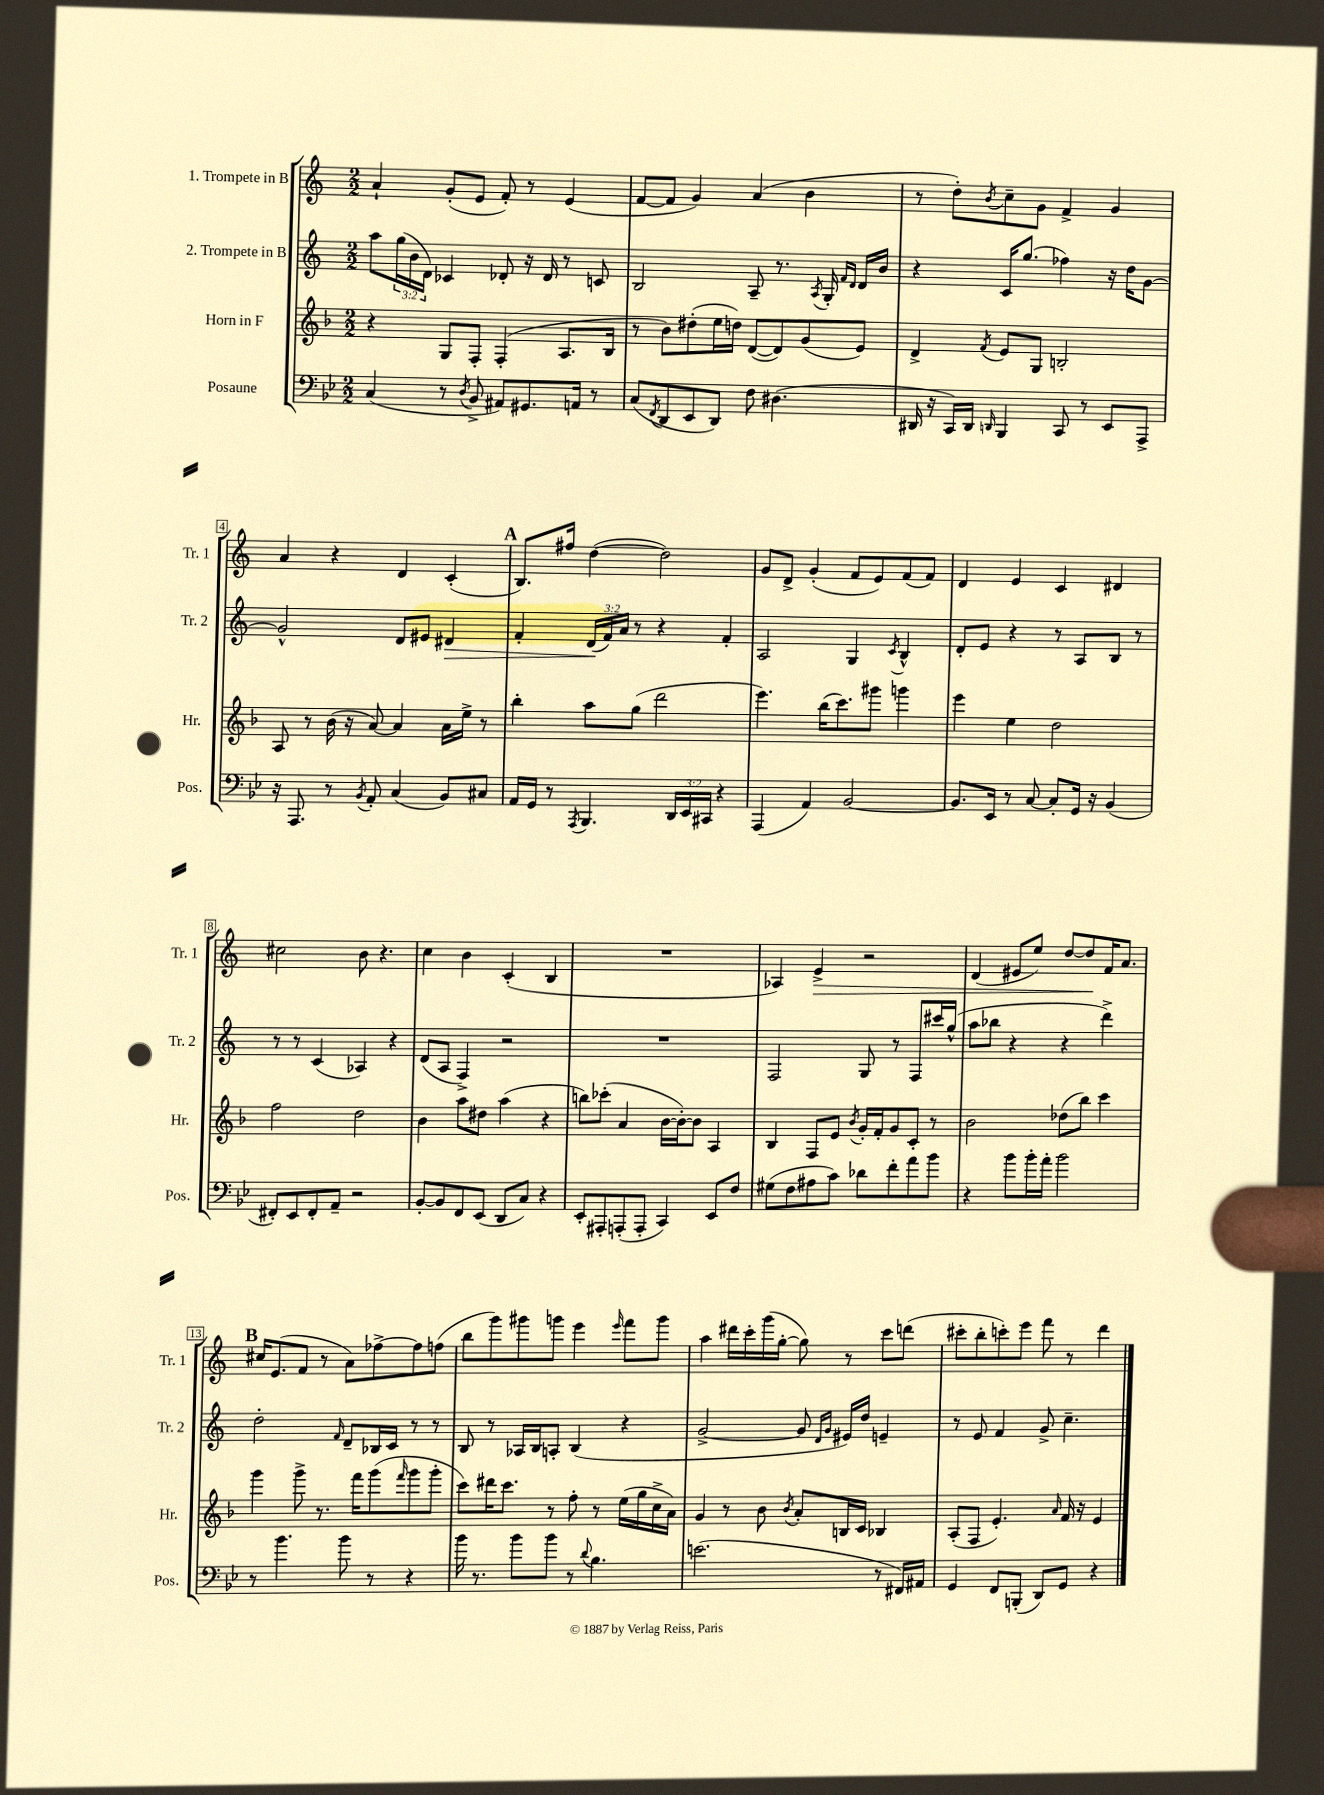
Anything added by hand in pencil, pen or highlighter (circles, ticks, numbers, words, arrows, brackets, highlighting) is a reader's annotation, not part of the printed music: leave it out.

**kern	**kern	**kern	**kern
*staff4	*staff3	*staff2	*staff1
*clefF4	*clefG2	*clefG2	*clefG2
*k[b-e-]	*k[b-]	*k[]	*k[]
*M2/2	*M2/2	*M2/2	*M2/2
(4C	4r	8aa	4a`
.	.	(24gg	.
.	.	24b	.
.	.	24d)	.
8r	8G	4c-	(8g'
8qD	.	.	.
8BB-^	8F'	.	8e
8AA#)	(4F'	8d-'	8f')
8.GG#	.	16r	8r
.	.	16d-	.
.	8.A	8r	(4e
16AA	.	.	.
8r	.	8c	.
.	16B-	.	.
=	=	=	=
(8C	8r	2B	[8f
8qFF	.	.	.
8DD	8b-)	.	8f]
8EE-	(8dd#'	.	4g)
8DD)	16ee	.	.
.	16dd)	.	.
8F	([8d	8A~	(4a
(4.D#	8d])	8.r	.
.	(8g	.	4b
.	.	8qA	.
.	.	16G'	.
.	.	16qqf	.
.	.	16qqd	.
.	8e)	16d	.
.	.	16b	.
=	=	=	=
16DD#	4d^	4r	8r
16r	.	.	.
16CC)	.	.	8dd')
16DD#	.	.	.
16qqDD	8qf	.	8qb
4BBB-	8e	16c	8cc~
.	.	(8.gg	.
.	8G	.	8g
8CC	2B'	4ff-)	4f^
8r	.	.	.
8EE-	.	16r	4g
.	.	16dd	.
8AAA^	.	[8g	.
=	=	=	=
16r	8A	2g^^]	4a
8.AAA	.	.	.
.	8r	.	.
8r	(16b-	.	4r
.	16r	.	.
8qBB-	.	.	.
8AA'	[8a)	.	.
(4C	4a]	8d	4d
.	.	8e#	.
8BB-)	16a	4d#	(4c'
.	16ee^	.	.
8C#	8r	.	.
=	=	=	=
16AA	4bb-'	4f'	8.B)
16GG	.	.	.
8r	.	.	.
.	.	.	16ff#
8qAAA	.	.	.
4.BBB-	8aa	(24d	([4dd
.	.	24f)	.
.	.	24a	.
.	(8gg	8r	.
.	2ddd	4r	2dd])
24DD	.	.	.
24EE-	.	.	.
24CC#	.	.	.
4r	.	4f'	.
=	=	=	=
(4AAA	4.eee)	2A	8g
.	.	.	8d^
4AA)	.	.	(4g'
.	(16bb-	.	.
.	8.ccc)	.	.
[2BB-	.	4G	8f
.	8ggg#	.	8e)
.	.	8qc	.
.	4ggg	4B^^	(8f
.	.	.	8f)
=	=	=	=
8.BB-]	4eee	8d'	4d
.	.	8e	.
16EE-	.	.	.
8r	4ee	4r	4e
[8C	.	.	.
8C']	2dd	8r	4c
16GG	.	8A	.
16r	.	.	.
(4BB-	.	8B	4d#
.	.	8r	.
=	=	=	=
8FF#')	2ff	8r	2cc#
8EE-	.	8r	.
8FF#'	.	(4c	.
8AA~	.	.	.
2r	2dd	4A-)	8b
.	.	.	4.r
.	.	4r	.
=	=	=	=
[8BB-'	4b-	(8d	4cc
8BB-]	.	8A	.
8FF	8aa	4F^)	4b
(8EE-	8dd#	.	.
8DD	(4aa	2r	(4c'
8C)	.	.	.
4r	4r	.	4B
=	=	=	=
8EE-'	8bb)	1r	1r
8AAA#'	(8ccc-'	.	.
(8AAA'	4a	.	.
8AAA'	.	.	.
4CC)	[16b-	.	.
.	16b-'_)	.	.
.	8b-]	.	.
8EE-	4A	.	.
8F	.	.	.
=	=	=	=
(8G#	4B-	2F	4A-)
8F	.	.	.
8A#	8F	.	4e^
8c)	8e	.	.
.	8qb-	.	.
8d-	16g'	8G	2r
.	16f'	.	.
8f'	8g	8r	.
8a	8c'	8F	.
8b-	8r	16ccc#	.
.	.	(16gg^^	.
=	=	=	=
4r	2b-	8aa	(4d
.	.	8bb-	.
8b-	.	4r	8e#
16b-'	.	.	8ee)
16a'	.	.	.
2b-	(8dd-	4r	[8dd
.	8bb-)	.	8dd]
.	4ccc	4ddd^)	16f
.	.	.	8.a
=	=	=	=
8r	4ggg	2dd'	16cc#
.	.	.	(8.e
4.b-	.	.	.
.	8ggg^	.	8f
.	8.r	.	8r
.	.	16qqf	.
8b-	.	8d~	8a)
.	16fff	.	.
8r	(8ggg	16B-	[8ff-^
.	.	16c	.
.	16qqfff	.	.
4r	8ggg	8r	8ff-]
.	8ggg'	8r	(8ff
=	=	=	=
16b-	8ccc)	8B	8bb
8.r	.	.	.
.	16ddd#	8r	8ggg)
.	8.ccc	.	.
8b-	.	16A-	8ggg#
.	.	16B	.
8b-	8r	8A'	8ggg
8r	8ff'	(4B	4eee
8qqd	.	.	.
4.B-	8r	.	.
.	.	.	16qqeee
.	(16ee	4r	8fff
.	16gg	.	.
.	16cc^	.	8ggg
.	16a)	.	.
=	=	=	=
(2.e	4g	[2g^	4aa
.	8r	.	16ddd#
.	.	.	16ccc'
.	8b-	.	(16ggg
.	.	.	[16gg'
.	8qb-	.	.
.	8a'	8g]	8gg])
.	.	16qqd	.
.	.	16qqg	.
.	16B	16e#)	8r
.	16c	16dd	.
8r	4B-	4e~	8ccc
16FF#)	.	.	(8ddd
16AA#	.	.	.
=	=	=	=
4GG	(8A'	8r	8ccc#'
.	8F	8e	8bb'
8FF	4.e')	4f	8ccc')
(8BBB'	.	.	8eee
8DD)	.	8g^	8fff
.	16qqa	.	.
8GG	16f	4.cc~	8r
.	16r	.	.
4r	4e	.	4ddd
==	==	==	==
*-	*-	*-	*-
